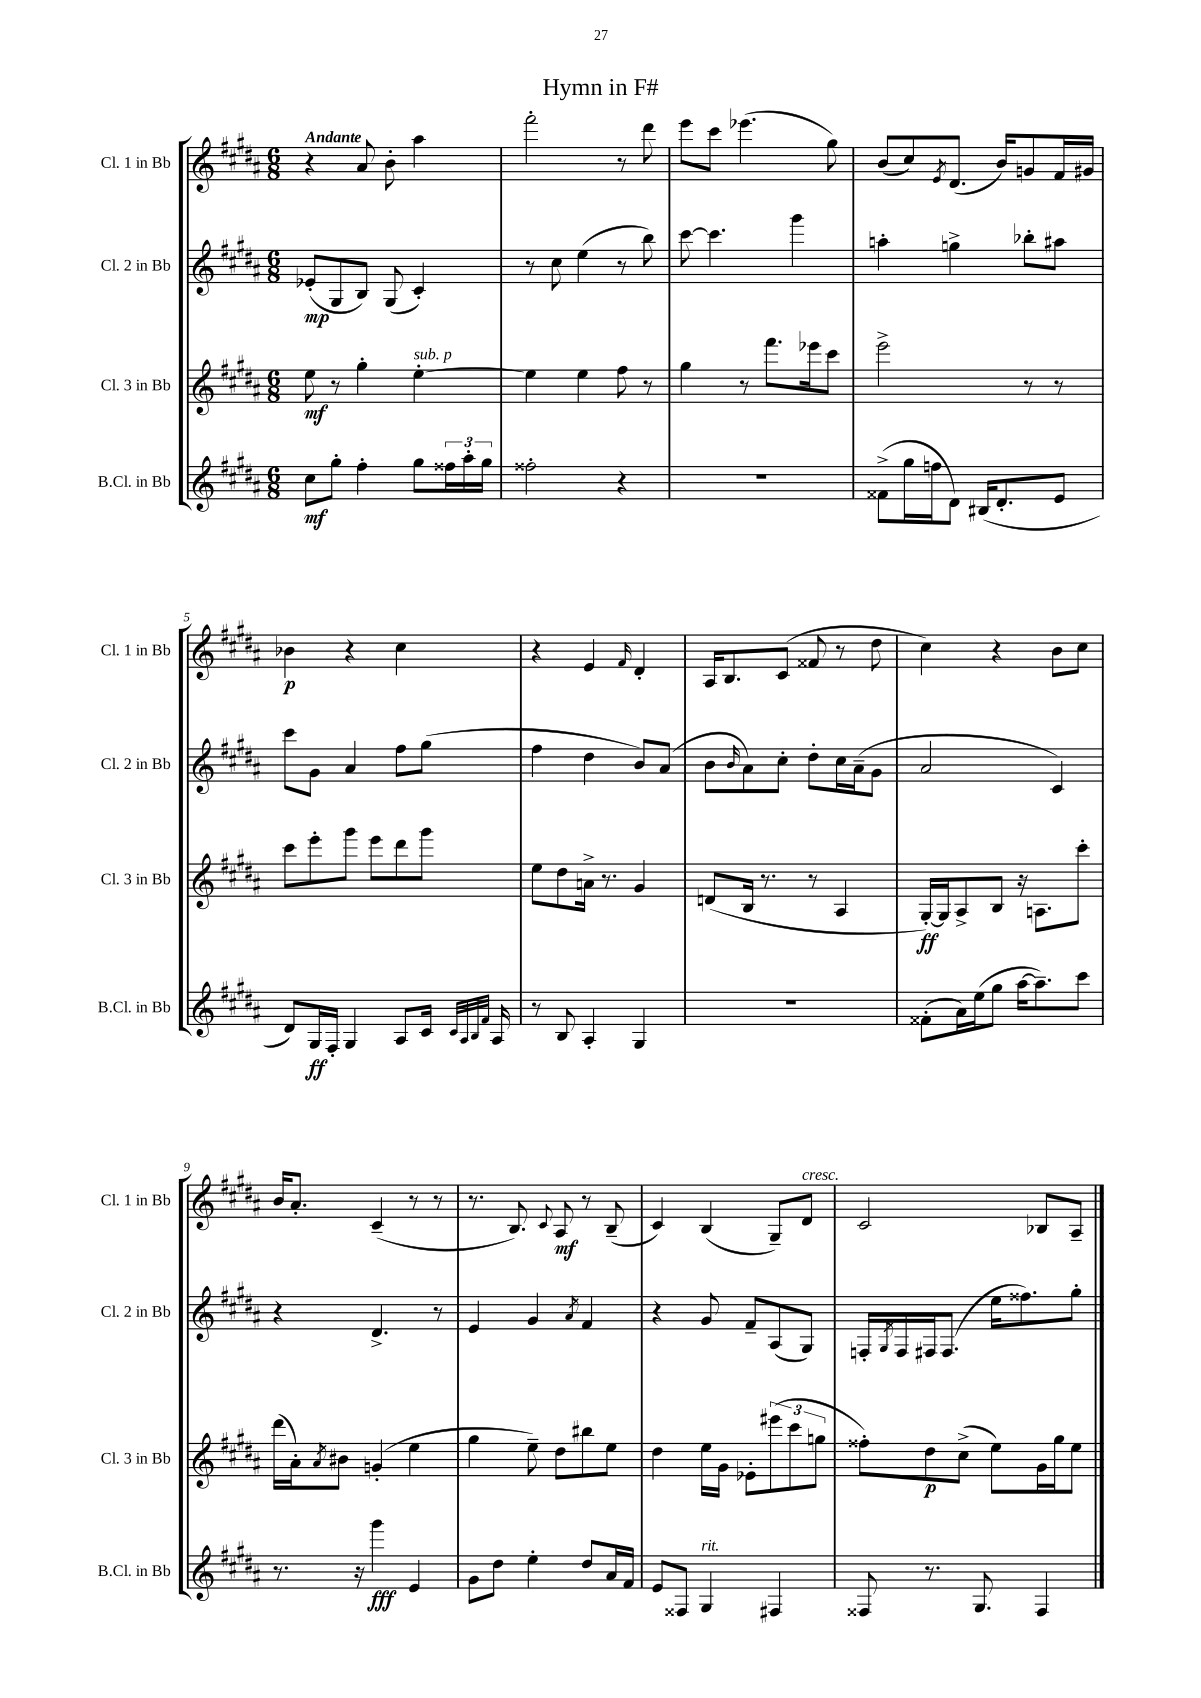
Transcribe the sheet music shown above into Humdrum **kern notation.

**kern	**kern	**kern	**kern
*staff4	*staff3	*staff2	*staff1
*clefG2	*clefG2	*clefG2	*clefG2
*k[f#c#g#d#a#]	*k[f#c#g#d#a#]	*k[f#c#g#d#a#]	*k[f#c#g#d#a#]
*M6/8	*M6/8	*M6/8	*M6/8
8cc#	8ee	(8e-'	4r
8gg#'	8r	8G#	.
4ff#'	4gg#'	8B)	8a#
.	.	(8G#	8b'
8gg#	[4ee'	4c#')	4aa#
24ff##	.	.	.
24aa#'	.	.	.
24gg#	.	.	.
=	=	=	=
2ff##'	4ee]	8r	2fff#'
.	.	8cc#	.
.	4ee	(4ee	.
4r	8ff#	8r	8r
.	8r	8bb)	8ddd#
=	=	=	=
2.r	4gg#	[8ccc#	8eee
.	.	4.ccc#]	8ccc#
.	8r	.	(4.eee-
.	8.fff#	.	.
.	.	4ggg#	.
.	16eee-	.	.
.	8ccc#	.	8gg#)
=	=	=	=
(8f##^	2eee^	4aa'	(8b
16gg#	.	.	8cc#)
16ff	.	.	.
.	.	.	8qe
8d#)	.	4gg^	(8.d#
(16B#	.	.	.
8.d#'	.	.	16b)
.	8r	8bb-'	8g
8e	8r	8aa#	16f#
.	.	.	16g#
=	=	=	=
8d#)	8ccc#	8ccc#	4b-
16G#	8eee'	8g#	.
16F#'	.	.	.
4G#	8ggg#	4a#	4r
.	8eee	.	.
8A#	8ddd#	8ff#	4cc#
16c#	8ggg#	(8gg#	.
32qqc#	.	.	.
32qqA#	.	.	.
32qqB	.	.	.
32qqf#	.	.	.
16A#	.	.	.
=	=	=	=
8r	8ee	4ff#	4r
8B	8dd#	.	.
4A#'	16a^	4dd#	4e
.	8.r	.	.
.	.	.	16qqf#
4G#	4g#	8b)	4d#'
.	.	(8a#	.
=	=	=	=
2.r	(8d	8b	16A#
.	.	.	8.B
.	.	16qqb	.
.	16B	8a#)	.
.	8.r	.	.
.	.	8cc#'	(8c#
.	8r	8dd#'	8f##
.	4A#	16cc#	8r
.	.	(16a#~	.
.	.	8g#	8dd#
=	=	=	=
(8f##'	[16G#')	2a#	4cc#)
.	16G#]	.	.
16a#)	8A#^	.	.
(16ee	.	.	.
8gg#	8B	.	4r
[16aa#	16r	.	.
8.aa#~])	8.A	.	.
.	.	4c#)	8b
8ccc#	8ccc#'	.	8cc#
=	=	=	=
8.r	(16ddd#	4r	16b
.	16a#')	.	8.a#'
.	8qa#	.	.
.	8b#	.	.
16r	.	.	.
4ggg#	(4g'	4.d#^	(4c#~
4e	4ee	.	8r
.	.	8r	8r
=	=	=	=
8g#	4gg#	4e	8.r
8dd#	.	.	.
.	.	.	8.B)
4ee'	8ee~)	4g#	.
.	.	.	8qqc#
.	8dd#	.	8A#
.	.	8qa#	.
8dd#	8bb#	4f#	8r
16a#	8ee	.	(8B~
16f#	.	.	.
=	=	=	=
8e	4dd#	4r	4c#)
8F##	.	.	.
4G#	16ee	8g#	(4B
.	16g#	.	.
.	8e-'	8f#~	.
4F#	(12eee#	(8A#	8G#~)
.	12ccc#	.	.
.	.	8G#)	8d#
.	12gg	.	.
=	=	=	=
8F##	8ff##')	16F'	2c#
.	.	8qG#	.
.	.	16F	.
8.r	8dd#	16F#	.
.	.	(8.F#	.
.	(8cc#^	.	.
8.G#	.	.	.
.	8ee)	16ee	.
.	.	8.ff##)	.
4F##	16g#	.	8B-
.	16gg#	.	.
.	8ee	8gg#'	8A#~
==	==	==	==
*-	*-	*-	*-
